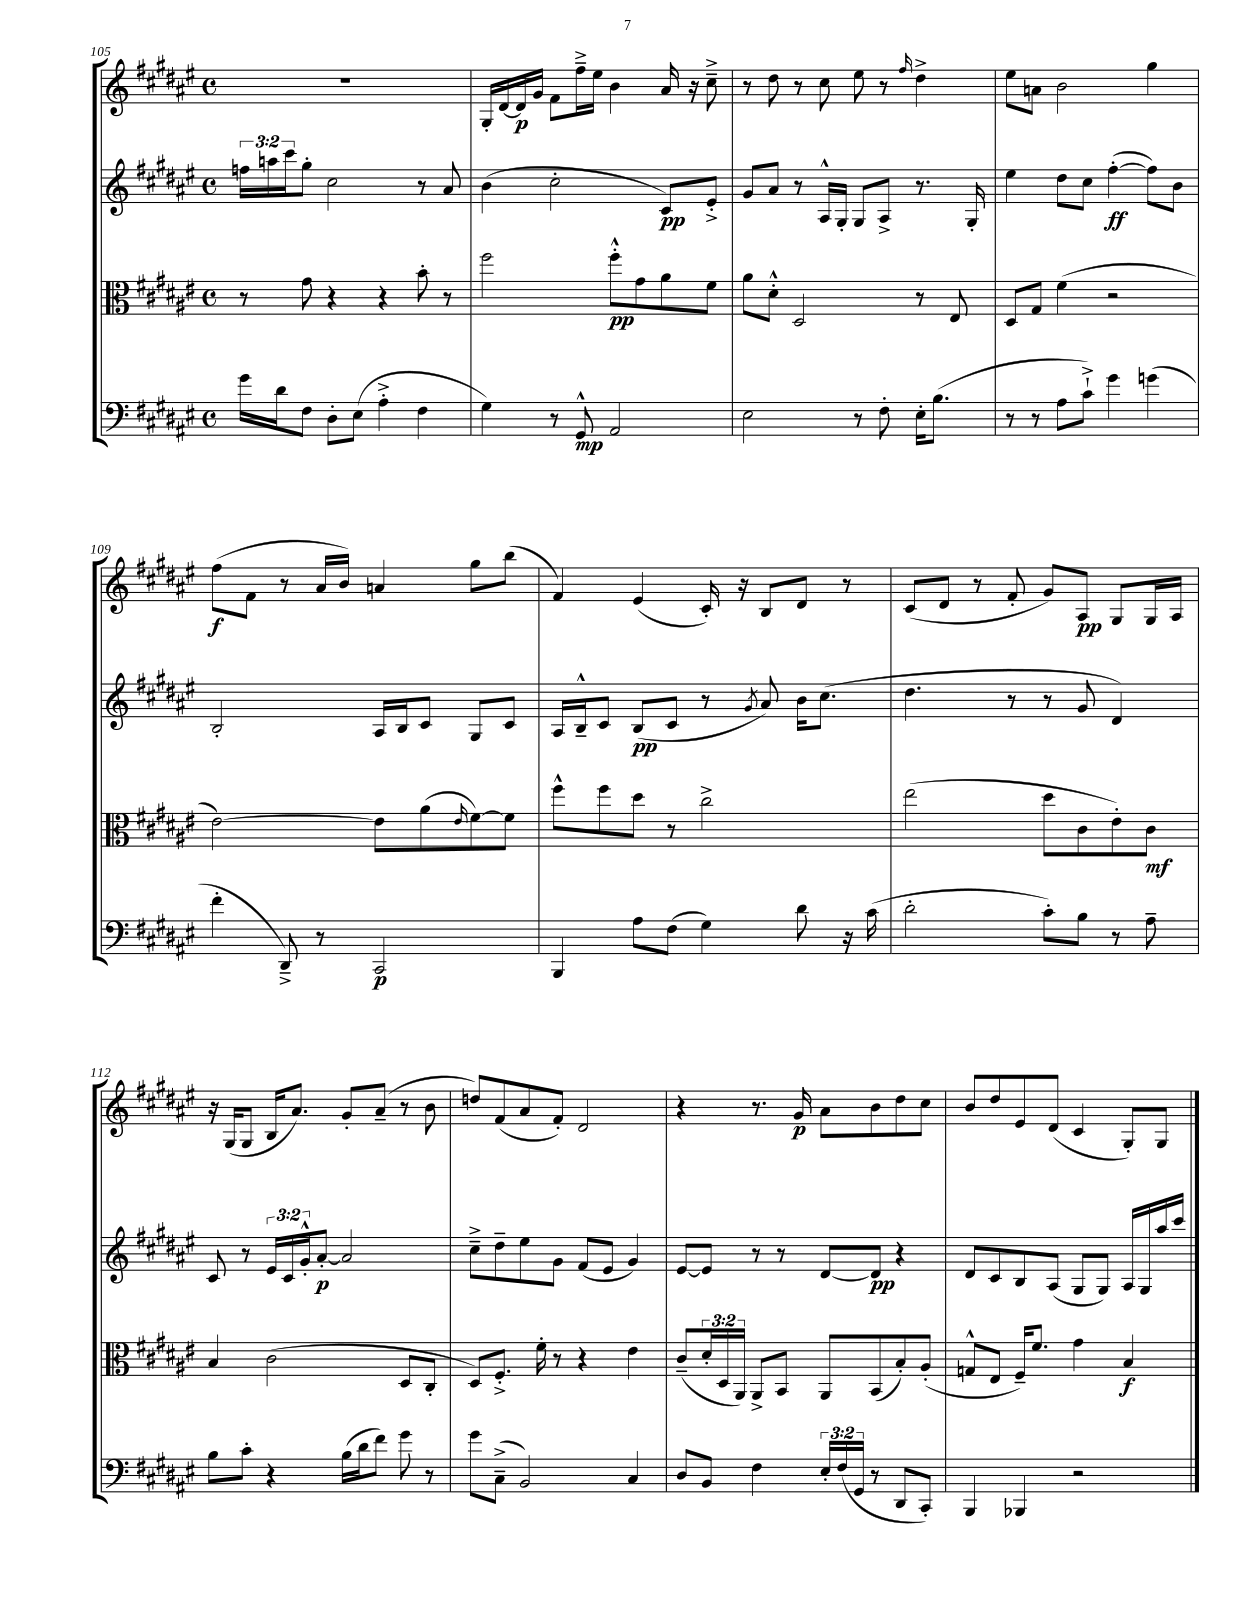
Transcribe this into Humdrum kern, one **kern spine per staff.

**kern	**dynam	**kern	**dynam	**kern	**dynam	**kern	**dynam
*part4	*part4	*part3	*part3	*part2	*part2	*part1	*part1
*staff4	*staff4	*staff3	*staff3	*staff2	*staff2	*staff1	*staff1
*clefF4	*	*clefC3	*	*clefG2	*	*clefG2	*
*k[f#c#g#d#a#e#]	*	*k[f#c#g#d#a#e#]	*	*k[f#c#g#d#a#e#]	*	*k[f#c#g#d#a#e#]	*
*M4/4	*	*M4/4	*	*M4/4	*	*M4/4	*
*met(c)	*	*met(c)	*	*met(c)	*	*met(c)	*
=105	=105	=105	=105	=105	=105	=105	=105
16g#\LL	.	8r	.	24ffn\LL	.	1r	.
.	.	.	.	24aan\	.	.	.
16d#\J	.	.	.	.	.	.	.
.	.	.	.	24ccc#\J	.	.	.
8F#\J	.	8g#\	.	8gg#'\J	.	.	.
8D#'\L	.	4r	.	2cc#\	.	.	.
(8E#\J	.	.	.	.	.	.	.
4A#'^\	.	4r	.	.	.	.	.
4F#\	.	8b'\	.	8r	.	.	.
.	.	8r	.	8a#/	.	.	.
=106	=106	=106	=106	=106	=106	=106	=106
4G#\)	.	2ff#\	.	(4b\	.	16G#'/LL	.
.	.	.	.	.	.	[16d#/	.
.	.	.	.	.	.	16d#/]	p
.	.	.	.	.	.	16g#/JJ	.
8r	.	.	.	2cc#'\	.	8f#\L	.
8GG#^^/	mp	.	.	.	.	16ff#~^\L	.
.	.	.	.	.	.	16ee#\JJ	.
2AA#/	.	8ff#'^^\L	pp	.	.	4b\	.
.	.	8g#\	.	.	.	.	.
.	.	8a#\	.	8c#/L)	pp	16a#/	.
.	.	.	.	.	.	16r	.
.	.	8f#\J	.	8e#'^/J	.	8cc#~^\	.
=107	=107	=107	=107	=107	=107	=107	=107
2E#\	.	8a#\L	.	8g#/L	.	8r	.
.	.	8d#'^^\J	.	8a#/J	.	8dd#\	.
.	.	2D#/	.	8r	.	8r	.
.	.	.	.	16A#^^/LL	.	8cc#\	.
.	.	.	.	16G#'/JJ	.	.	.
8r	.	.	.	8G#/L	.	8ee#\	.
8F#'\	.	.	.	8A#^/J	.	8r	.
.	.	.	.	.	.	16qqff#/	.
16E#'\KL	.	8r	.	8.r	.	4dd#^\	.
(8.B\J	.	.	.	.	.	.	.
.	.	8E#/	.	.	.	.	.
.	.	.	.	16G#'/	.	.	.
=108	=108	=108	=108	=108	=108	=108	=108
8r	.	8D#/L	.	4ee#\	.	8ee#\L	.
8r	.	8G#/J	.	.	.	8an\J	.
8A#\L	.	(4f#\	.	8dd#\L	.	2b\	.
8c#`^\J)	.	.	.	8cc#\J	.	.	.
4g#\	.	2r	.	([4ff#'\	ff	.	.
(4gn\	.	.	.	8ff#\L])	.	4gg#\	.
.	.	.	.	8b\J	.	.	.
!!LO:LB:g=z
=109	=109	=109	=109	=109	=109	=109	=109
4f#'\	.	[2e#\)	.	2B'/	.	(8ff#\L	f
.	.	.	.	.	.	8f#\J	.
8DD#~^/)	.	.	.	.	.	8r	.
8r	.	.	.	.	.	16a#/LL	.
.	.	.	.	.	.	16b/JJ)	.
2CC#/	p	8e#\L]	.	16A#/LL	.	4an/	.
.	.	.	.	16B/J	.	.	.
.	.	(8a#\	.	8c#/J	.	.	.
.	.	16qqe#/	.	.	.	.	.
.	.	[8f#\)	.	8G#/L	.	8gg#\L	.
.	.	8f#\J]	.	8c#/J	.	(8bb\J	.
=110	=110	=110	=110	=110	=110	=110	=110
4BBB/	.	8ff#^^\L	.	16A#/LL	.	4f#/)	.
.	.	.	.	16B~^^/J	.	.	.
.	.	8ff#\	.	8c#/J	.	.	.
8A#\L	.	8dd#\J	.	(8B/L	pp	(4e#/	.
(8F#\J	.	8r	.	8c#/J	.	.	.
4G#\)	.	2cc#^\	.	8r	.	16c#'/)	.
.	.	.	.	.	.	16r	.
.	.	.	.	8qg#/	.	.	.
.	.	.	.	8a#/)	.	8B/L	.
8d#\	.	.	.	16b\KL	.	8d#/J	.
.	.	.	.	(8.cc#\J	.	.	.
16r	.	.	.	.	.	8r	.
(16c#\	.	.	.	.	.	.	.
=111	=111	=111	=111	=111	=111	=111	=111
2d#'\	.	(2ee#\	.	4.dd#\	.	(8c#/L	.
.	.	.	.	.	.	8d#/J	.
.	.	.	.	.	.	8r	.
.	.	.	.	8r	.	8f#'/	.
8c#'\L)	.	8dd#\L	.	8r	.	8g#/L)	.
8B\J	.	8c#\	.	8g#/	.	8A#/J	pp
8r	.	8e#'\)	.	4d#/)	.	8G#/L	.
8A#~\	.	8c#\J	mf	.	.	16G#/L	.
.	.	.	.	.	.	16A#/JJ	.
!!LO:LB:g=z
=112	=112	=112	=112	=112	=112	=112	=112
8B\L	.	4B/	.	8c#/	.	16r	.
.	.	.	.	.	.	(16G#/KL	.
8c#'\J	.	.	.	8r	.	8G#/J	.
4r	.	(2c#\	.	24e#/LL	.	16B/KL	.
.	.	.	.	24c#/	.	.	.
.	.	.	.	.	.	8.a#/J)	.
.	.	.	.	24g#'^^/J	.	.	.
.	.	.	.	[8a#'/J	p	.	.
(16B\LL	.	.	.	2a#/]	.	8g#'/L	.
16d#\J	.	.	.	.	.	.	.
8f#\J)	.	.	.	.	.	(8a#~/J	.
8g#\	.	8D#/L	.	.	.	8r	.
8r	.	8C#'/J	.	.	.	8b\	.
=113	=113	=113	=113	=113	=113	=113	=113
8g#\L	.	8D#/L)	.	8cc#~^\L	.	8ddn/L)	.
(8C#~^\J	.	8.F#'^/J	.	8dd#~\	.	(8f#/	.
2BB/)	.	.	.	8ee#\	.	8a#/	.
.	.	16f#'\	.	.	.	.	.
.	.	8r	.	8g#\J	.	8f#'/J)	.
.	.	4r	.	(8f#/L	.	2d#/	.
.	.	.	.	8e#/J	.	.	.
4C#/	.	4e#\	.	4g#/)	.	.	.
=114	=114	=114	=114	=114	=114	=114	=114
8D#/L	.	(8c#~/L	.	[8e#/L	.	4r	.
8BB/J	.	24d#'/L	.	8e#/J]	.	.	.
.	.	24D#/	.	.	.	.	.
.	.	24AA#/JJ)	.	.	.	.	.
4F#\	.	8AA#^/L	.	8r	.	8.r	.
.	.	8BB/J	.	8r	.	.	.
.	.	.	.	.	.	16g#/	p
24E#'/LL	.	8AA#/L	.	[8d#/L	.	8a#\L	.
(24F#/	.	.	.	.	.	.	.
24GG#/JJ	.	.	.	.	.	.	.
8r	.	(8BB/	.	8d#/J]	pp	8b\	.
8DD#/L	.	8B'/)	.	4r	.	8dd#\	.
8CC#'/J)	.	(8A#'/J	.	.	.	8cc#\J	.
=115	=115	=115	=115	=115	=115	=115	=115
4BBB/	.	8Gn^^/L	.	8d#/L	.	8b/L	.
.	.	8E#/J	.	8c#/	.	8dd#/	.
4BBB-X/	.	16F#~/KL)	.	8B/	.	8e#/	.
.	.	8.f#/J	.	.	.	.	.
.	.	.	.	(8A#/J	.	(8d#/J	.
2r	.	4g#\	.	8G#/L	.	4c#/	.
.	.	.	.	8G#/J)	.	.	.
.	.	4B/	f	16A#/LL	.	8G#'/L)	.
.	.	.	.	16G#/	.	.	.
.	.	.	.	16aa#/	.	8G#/J	.
.	.	.	.	16ccc#/JJ	.	.	.
==	==	==	==	==	==	==	==
*-	*-	*-	*-	*-	*-	*-	*-
